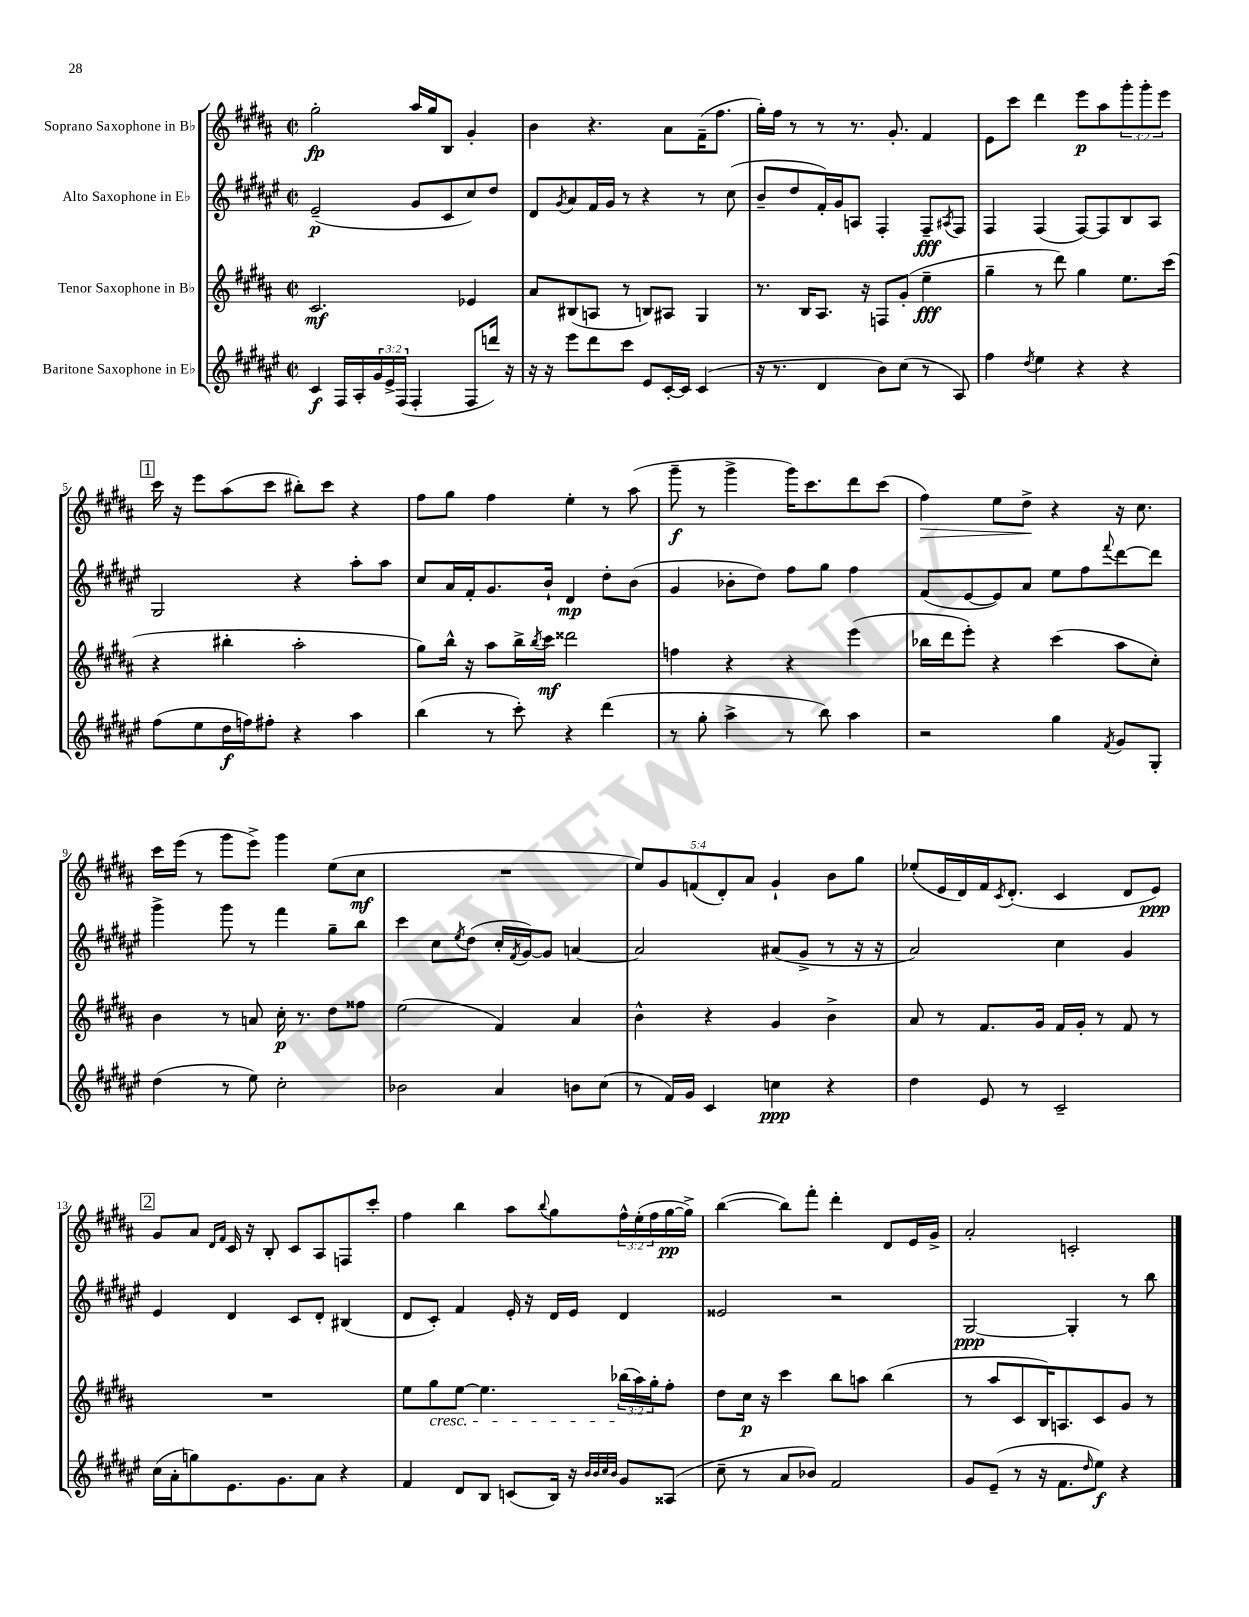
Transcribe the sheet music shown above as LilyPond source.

<<
\new StaffGroup <<
\new Staff = "s0" \with { instrumentName = "Soprano Saxophone in Bb" } {
    \clef treble \key b \major \defaultTimeSignature \time 2/2 \override Staff.TupletNumber.text = #tuplet-number::calc-fraction-text
    gis''2-.\fp ais''16 gis''16 b8 gis'4-. |
    b'4 r4. ais'8 fis'16--( fis''8. |
    gis''16-.) fis''16 r8 r8 r8. gis'8.-. fis'4 |
    e'8 cis'''8 dis'''4 e'''8\p ais''8 \tuplet 3/2 { gis'''8-. gis'''8-. e'''8 } |
    \mark \markup { \box "1" } cis'''16 r16 e'''8 ais''8( cis'''8 bis''8-.) cis'''8 r4 |
    fis''8 gis''8 fis''4 e''4-. r8 ais''8( |
    gis'''8--\f r8 gis'''4-> gis'''16) cis'''8. dis'''8 cis'''8( |
    fis''4\>) e''8 dis''8->\! r4 r16 cis''8. |
    cis'''16 e'''16( r8 gis'''8 e'''8->) gis'''4 e''8( cis''8\mf |
    R1 |
    \tuplet 5/4 { e''8) gis'8 f'8( dis'8-.) ais'8 } gis'4-! b'8 gis''8 |
    ees''8-.( e'16 dis'16) fis'16 \acciaccatura { cis'8 } dis'8.-.( cis'4 dis'8 e'8\ppp) |
    \mark \markup { \box "2" } gis'8 ais'8 \grace { dis'16 fis'16 } cis'16 r16 b8-. cis'8 ais8 f8 cis'''8-. |
    fis''4 b''4 ais''8 \appoggiatura { b''8 } gis''8 \tuplet 3/2 { fis''16-^ e''16-.( fis''16 } gis''16~\pp gis''16->) |
    b''4~( b''8) fis'''8-. dis'''4-. dis'8 e'16 gis'16-> |
    ais'2-. c'2-. \bar "|." |
}
\new Staff = "s1" \with { instrumentName = "Alto Saxophone in Eb" } {
    \clef treble \key fis \major \defaultTimeSignature \time 2/2
    eis'2--\p( gis'8 cis'8 cis''8) dis''8 |
    dis'8 \acciaccatura { gis'8 } ais'8 fis'16 gis'16 r8 r4 r8 cis''8( |
    b'8-- dis''8 fis'16-.) gis'16 a8 fis4-. fis8--\fff \acciaccatura { ais8 } fis8 |
    fis4 fis4( fis8~) fis8 b8 ais8 |
    \mark \markup { \box "1" } gis2 r4 ais''8-. ais''8 |
    cis''8 ais'16 fis'16-. gis'8. b'16-! dis'4\mp dis''8-. b'8( |
    gis'4 bes'8-. dis''8) fis''8 gis''8 fis''4 |
    fis'8( eis'8~ eis'8) ais'8 eis''8 fis''8 \appoggiatura { fis'''8 } dis'''8~ dis'''8 |
    gis'''4-> gis'''8 r8 fis'''4 gis''8-- b''8 |
    cis'''4 cis''8 \acciaccatura { eis''8 } dis''8( cis''16-. \acciaccatura { fis'8 } gis'16~) gis'8 a'4~ |
    a'2 ais'8( gis'8-> r8 r16 r16 |
    ais'2) cis''4 gis'4 |
    \mark \markup { \box "2" } eis'4 dis'4 cis'8 dis'8-. bis4( |
    dis'8 cis'8-.) fis'4 eis'16-. r16 dis'16 eis'16 dis'4 |
    eisis'2 r2 |
    gis2~\ppp gis4-. r8 b''8 \bar "|." |
}
\new Staff = "s2" \with { instrumentName = "Tenor Saxophone in Bb" } {
    \clef treble \key b \major \defaultTimeSignature \time 2/2 \override Staff.TupletNumber.text = #tuplet-number::calc-fraction-text
    cis'2.\mf ees'4 |
    ais'8 bis8( a8 r8 b8) ais8 gis4 |
    r8. b16 ais8. r16 f8 gis'8-.( e''4--\fff |
    gis''4-- r8 dis'''8) gis''4 e''8. cis'''16( |
    \mark \markup { \box "1" } r4 bis''4-. ais''2-. |
    gis''8) b''16-^ r16 ais''8 b''16-> \acciaccatura { b''8 } cis'''16\mf disis'''2 |
    f''4 r4 r4 e'''4( |
    bes''16 dis'''16 e'''8-.) r4 cis'''4( ais''8 cis''8-.) |
    b'4 r8 a'8 cis''16-.\p r8. dis''8 fisis''8 |
    e''2( fis'4) ais'4 |
    b'4-^ r4 gis'4 b'4-> |
    ais'8 r8 fis'8. gis'16 fis'16 gis'16-. r8 fis'8 r8 |
    \mark \markup { \box "2" } R1 |
    e''8 gis''8\cresc e''8~ e''4. \tuplet 3/2 { bes''16\!( ais''16) gis''16-. } fis''8-. |
    dis''8 cis''16\p r16 cis'''4 b''8 a''8 b''4( |
    r8 ais''8 cis'8 b16) a8. cis'8 gis'8 r8 \bar "|." |
}
\new Staff = "s3" \with { instrumentName = "Baritone Saxophone in Eb" } {
    \clef treble \key fis \major \defaultTimeSignature \time 2/2 \override Staff.TupletNumber.text = #tuplet-number::calc-fraction-text
    cis'4\f fis16 ais16-. \tuplet 3/2 { gis'16 eis'16-> fis16( } fis4-. fis8 d'''16) r16 |
    r16 r16 eis'''8 dis'''8 cis'''8 eis'8 cis'16~-. cis'16 cis'4( |
    r16 r8. dis'4 b'8) cis''8( r8 ais8) |
    fis''4 \acciaccatura { dis''8 } eis''4 r4 r4 |
    \mark \markup { \box "1" } fis''8( eis''8 dis''16\f f''16) fis''8-. r4 ais''4 |
    b''4( r8 cis'''8-.) r4 dis'''4( |
    r8 gis''8-. ais''4-> r8 b''8) ais''4 |
    r2 gis''4 \acciaccatura { fis'8 } gis'8 gis8-. |
    dis''4( r8 eis''8) cis''2-. |
    bes'2 ais'4 b'8 cis''8( |
    r8 fis'16) gis'16 cis'4 c''4\ppp r4 |
    dis''4 eis'8 r8 cis'2-- |
    \mark \markup { \box "2" } cis''16( ais'16-. g''8) eis'8. gis'8. ais'8 r4 |
    fis'4 dis'8 b8 c'8( b16) r16 \grace { b'32 b'32 cis''32 b'32 } gis'8 aisis8( |
    cis''8-- r8 ais'8 bes'8) fis'2 |
    gis'8 eis'8--( r8 r16 fis'8. \grace { dis''16 } eis''8\f) r4 \bar "|." |
}
>>
>>
